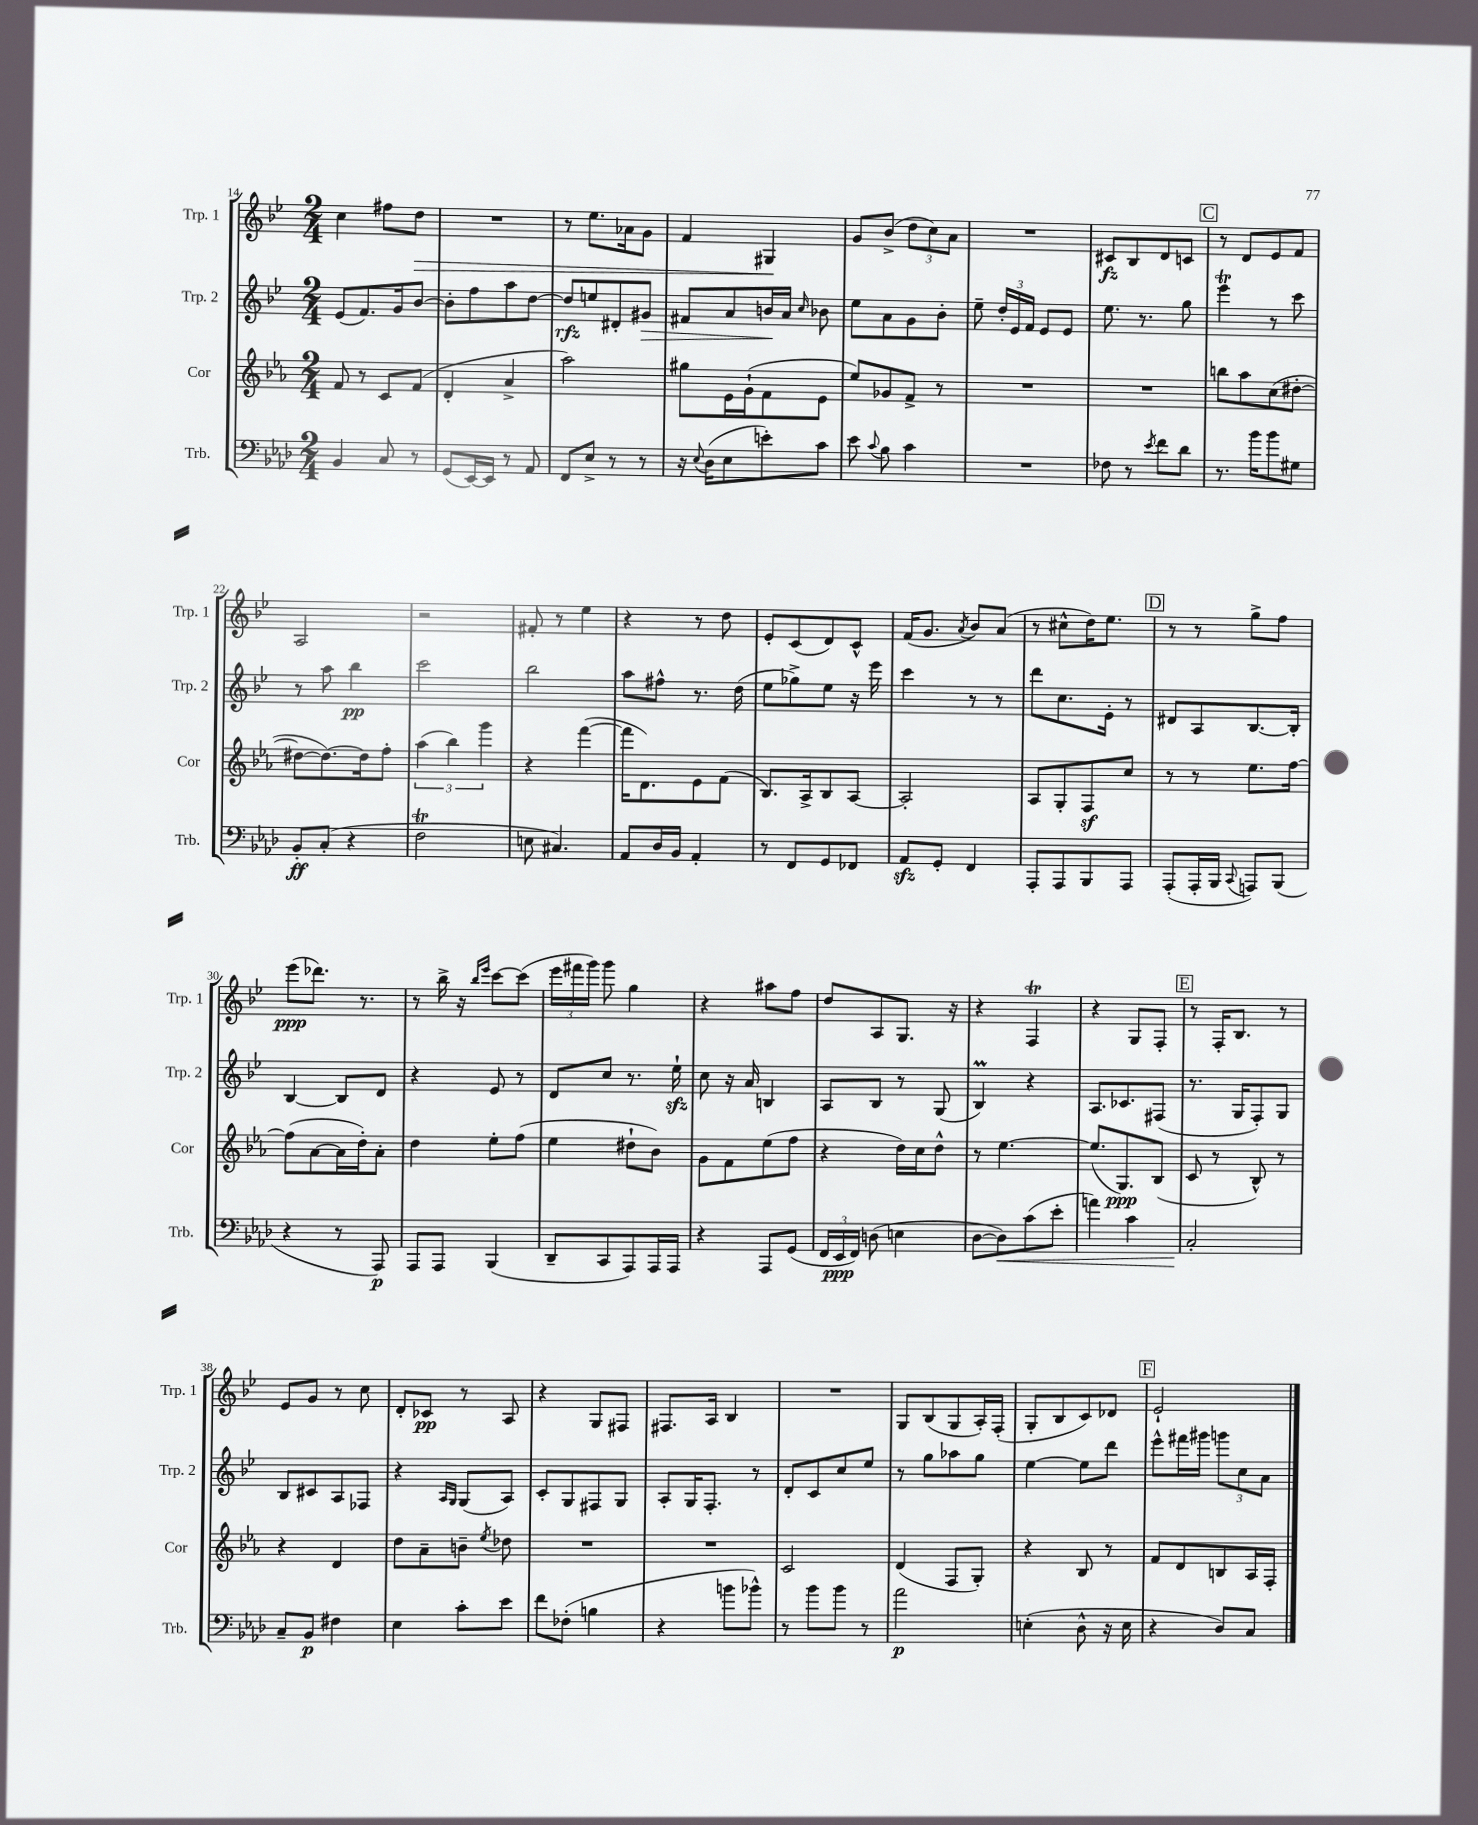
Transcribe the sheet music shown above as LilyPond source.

<<
\new StaffGroup <<
\new Staff = "s0" \with { instrumentName = "Trp. 1" shortInstrumentName = "Trp. 1" } {
    \clef treble \key bes \major \numericTimeSignature \time 2/4
    \autoBeamOff c''4 fis''8[ d''8]\> |
    R2 |
    r8 ees''8.[ aes'16 g'8] |
    f'4 gis4\! |
    g'8[ bes'8]->( \tuplet 3/2 { d''8[ c''8) a'8] } |
    R2 |
    cis'8[\fz bes8 d'8 c'8] |
    \mark \markup { \box "C" } r8 d'8[ ees'8 f'8] |
    a2 |
    r2 |
    fis'8-. r8 ees''4 |
    r4 r8 d''8 |
    ees'8[-. c'8( d'8) c'8]-^ |
    f'16[( g'8.] \acciaccatura { a'8 } bes'8[) a'8]( |
    r8 cis''8[-^ d''16) ees''8.] |
    \mark \markup { \box "D" } r8 r8 g''8[-> f''8] |
    ees'''8[\ppp( des'''8.]) r8. |
    r8 bes''16-> r16 \grace { bes''16[ ees'''16] } c'''8[~ c'''8]( |
    \tuplet 3/2 { ees'''16[ fis'''16 g'''16]) } g'''8 g''4 |
    r4 ais''8[ f''8] |
    d''8[ a8 g8.] r16 |
    r4 f4\trill |
    r4 g8[ f8]-. |
    \mark \markup { \box "E" } r8 f16[-. bes8.] r8 |
    ees'8[ g'8] r8 c''8 |
    d'8[-. ces'8]\pp r8 a8 |
    r4 g8[ fis8] |
    fis8.[ a16] bes4 |
    R2 |
    g8[ bes8( g8 a16-.) f16]-.( |
    g8[-. bes8 c'8) des'8] |
    \mark \markup { \box "F" } ees'2-! \bar "|." |
}
\new Staff = "s1" \with { instrumentName = "Trp. 2" shortInstrumentName = "Trp. 2" } {
    \clef treble \key bes \major \numericTimeSignature \time 2/4
    \autoBeamOff ees'8[( f'8.) g'16 bes'8]~ |
    bes'8[-. f''8 a''8 d''8]~ |
    d''8[\rfz e''8 dis'8-. gis'8]\> |
    fis'8[ a'8 b'16\! a'16] \grace { c''16 } bes'8 |
    ees''8[ a'8 g'8 bes'8]-. |
    ees''8-- \tuplet 3/2 { d''16[-. ees'16 f'16] } ees'8[ ees'8] |
    ees''8. r8. g''8 |
    \mark \markup { \box "C" } ees'''4\trill r8 c'''8 |
    r8 a''8 bes''4\pp |
    c'''2 |
    bes''2 |
    a''8[ fis''8]-^ r8. d''16( |
    ees''8[ ges''8->) ees''8] r16 ees'''16 |
    c'''4 r8 r8 |
    d'''8[ c''8. ees'16]-. r8 |
    \mark \markup { \box "D" } dis'8[ a8 bes8.~ bes16]-. |
    bes4~ bes8[ d'8] |
    r4 ees'8 r8 |
    d'8[ c''8] r8. ees''16-!\sfz |
    c''8 r16 a'16 b4 |
    a8[ bes8] r8 g8( |
    bes4\prall) r4 |
    a8.[ ces'8. fis8]( |
    \mark \markup { \box "E" } r8. g16[ f8-.) g8] |
    bes8[ cis'8 a8 fes8] |
    r4 \grace { a16[ g16] } g8[( a8]) |
    c'8[-. g8 fis8 g8] |
    a8[-. g16 f8.]-. r8 |
    d'8[-. c'8 c''8 ees''8] |
    r8 g''8[ aes''8 g''8] |
    ees''4~ ees''8[ d'''8] |
    \mark \markup { \box "F" } ees'''8[-^ fis'''16 gis'''16] \tuplet 3/2 { g'''8[ c''8 a'8] } \bar "|." |
}
\new Staff = "s2" \with { instrumentName = "Cor" shortInstrumentName = "Cor" } {
    \clef treble \key ees \major \numericTimeSignature \time 2/4
    \autoBeamOff f'8 r8 c'8[ f'8]( |
    d'4-. aes'4-> |
    aes''2) |
    gis''8[ ees'16 g'16-!( f'8 ees'8] |
    ees''8[) ges'8 f'8]-> r8 |
    R2 |
    R2 |
    \mark \markup { \box "C" } b''8[ aes''8 c''8( dis''8]~-. |
    dis''8[~ dis''8.~) dis''16 f''8]-. |
    \tuplet 3/2 { aes''4( bes''4) g'''4 } |
    r4 f'''4~( |
    f'''16[ d'8.) ees'8 f'8]( |
    bes8.[) aes16-> bes8 aes8]~ |
    aes2-. |
    aes8[ g8-. f8\sf c''8] |
    \mark \markup { \box "D" } r8 r8 ees''8.[ f''16]~ |
    f''8[( aes'8~ aes'16 d''16-.) aes'8]-. |
    d''4 ees''8[-. f''8]( |
    ees''4 dis''8[-! bes'8]) |
    g'8[ f'8 ees''8( f''8] |
    r4 d''16[) c''16 d''8]-^ |
    r8 ees''4.~ |
    ees''8.[( g8.\ppp) bes8]( |
    \mark \markup { \box "E" } c'8 r8 bes8-^) r8 |
    r4 d'4 |
    d''8[ aes'8-- b'8]-- \acciaccatura { ees''8 } des''8 |
    R2 |
    R2 |
    c'2 |
    d'4( f8[ g8]-.) |
    r4 bes8 r8 |
    \mark \markup { \box "F" } f'8[ d'8 b8 aes16 f16]-. \bar "|." |
}
\new Staff = "s3" \with { instrumentName = "Trb." shortInstrumentName = "Trb." } {
    \clef bass \key aes \major \numericTimeSignature \time 2/4
    \autoBeamOff bes,4 c8 r8 |
    g,8[( ees,16~) ees,16] r8 aes,8 |
    f,8[ ees8]-> r8 r8 |
    r16 \appoggiatura { ees8 } des16[( ees8 e'8-.) c'8] |
    ees'8 \appoggiatura { c'8 } bes8 c'4 |
    R2 |
    fes8 r8 \acciaccatura { ees'8 } f'8[ des'8] |
    \mark \markup { \box "C" } r8. bes'16[ bes'8 gis8] |
    bes,8[-.\ff c8]-.( r4 |
    f2\trill |
    e8 cis4.) |
    aes,8[ des16 bes,16] aes,4-. |
    r8 f,8[ g,8 fes,8] |
    aes,8[\sfz g,8]-. f,4 |
    aes,,8[-. aes,,8 bes,,8 aes,,8] |
    \mark \markup { \box "D" } aes,,8[-.( aes,,16-. bes,,16] \appoggiatura { c,8 } a,,8[) bes,,8]( |
    r4 r8 aes,,8\p) |
    aes,,8[ aes,,8] bes,,4( |
    des,8[-- c,8 aes,,8) aes,,16 aes,,16] |
    r4 aes,,8[ g,8]( |
    \tuplet 3/2 { f,16[ ees,16\ppp f,16]) } d8( e4 |
    des8[~ des8\<) c'8( ees'8]-. |
    a'4) c'4 |
    \mark \markup { \box "E" } c2-.\! |
    c8[-- bes,8]\p fis4 |
    ees4 c'8[-. ees'8] |
    f'8[ fes8]-.( b4 |
    r4 b'8[ bes'8]-^) |
    r8 bes'8[ bes'8] r8 |
    aes'2\p |
    e4-.( des8-^ r16 e16 |
    \mark \markup { \box "F" } r4 des8[) c8] \bar "|." |
}
>>
>>
\layout { \context { \Score currentBarNumber = #14 } }
